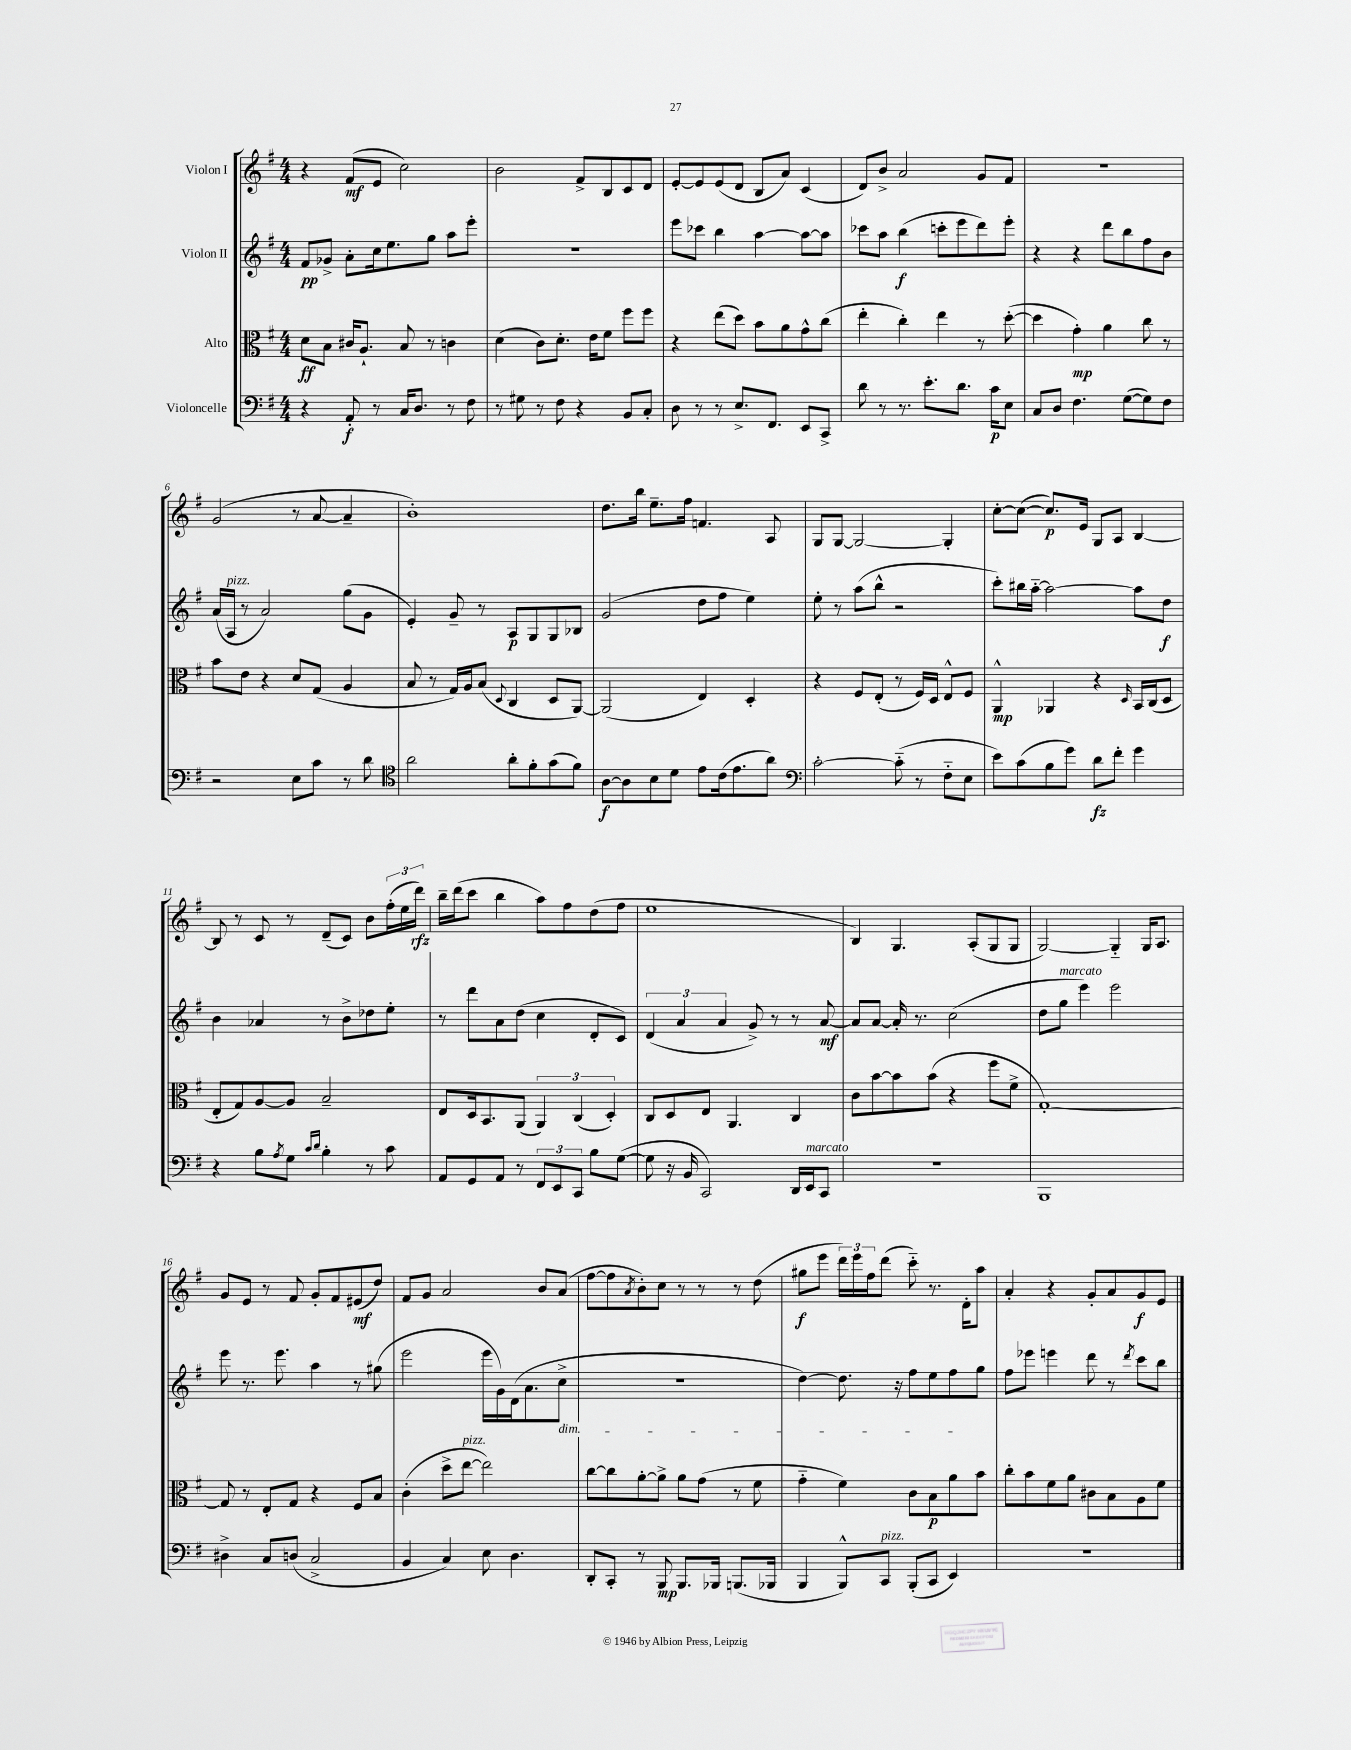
<<
\new StaffGroup <<
\new Staff = "s0" \with { instrumentName = "Violon I" } {
    \clef treble \key g \major \numericTimeSignature \time 4/4
    r4 fis'8\mf( e'8 c''2) |
    b'2 fis'8-> b8 c'8 d'8 |
    e'8~-. e'8 e'8( d'8 b8 a'8) c'4( |
    d'8) b'8-> a'2 g'8 fis'8 |
    R1 |
    g'2( r8 a'8~ a'4-- |
    b'1-.) |
    d''8. b''16 e''8.-- fis''16 f'4. a8 |
    g8 g8~ g2~ g4-. |
    c''8~-. c''8~( c''8.\p) e'16 g8 a8 b4~ |
    b8 r8 c'8 r8 d'8--( c'8) b'8 \tuplet 3/2 { fis''16-.( e''16 d'''16\rfz) } |
    b''16-- d'''16( c'''8 b''4 a''8) fis''8 d''8( fis''8 |
    e''1 |
    b4) g4. a8-.( g8 g8 |
    g2~) g4-_ g16 a8. |
    g'8 e'8 r8 fis'8 g'8-. fis'8 eis'8\mf( d''8) |
    fis'8 g'8 a'2 b'8 a'8( |
    fis''8~ fis''8 \acciaccatura { a'8 } b'8-.) c''8 r8 r8 r8 d''8( |
    gis''8\f e'''8 \tuplet 3/2 { d'''16) e'''16 fis''16 } d'''8( c'''8-_) r8. d'16-. a''8 |
    a'4-. r4 g'8-. a'8 g'8\f e'8 \bar "|." |
}
\new Staff = "s1" \with { instrumentName = "Violon II" } {
    \clef treble \key g \major \numericTimeSignature \time 4/4
    fis'8\pp ges'8-> a'8-. c''16 e''8. g''8 a''8 e'''8-. |
    R1 |
    e'''8 ces'''8 b''4 a''4~ a''8~ a''8 |
    ces'''8 a''8 b''4\f( c'''8-. e'''8 d'''8) e'''8-. |
    r4 r4 d'''8 b''8 fis''8 b'8 |
    a'16( a16^\markup { \italic "pizz." } r8 a'2) g''8( g'8 |
    e'4-.) g'8-- r8 a8\p g8 g8 bes8 |
    g'2( d''8 fis''8 e''4) |
    e''8-. r8 a''8( b''8-^ r2 |
    c'''8-.) bis''16 a''16~-_ a''2~ a''8 d''8\f |
    b'4 aes'4 r8 b'8-> des''8 e''8-. |
    r8 d'''8 a'8 d''8( c''4 d'8-. c'8) |
    \tuplet 3/2 { d'4( a'4 a'4 } g'8->) r8 r8 a'8~\mf |
    a'8 a'8~ a'16-. r8. c''2( |
    d''8 g''8^\markup { \italic "marcato" } e'''4) e'''2 |
    e'''8 r8. e'''8. a''4 r8 gis''8( |
    e'''2 e'''16 g'16) d'16( a'8. c''8->\dim |
    R1 |
    d''4~) d''8. r16 fis''8 e''8 fis''8\! g''8 |
    fis''8 ees'''8 e'''4 d'''8 r8 \acciaccatura { d'''8 } c'''8 b''8 \bar "|." |
}
\new Staff = "s2" \with { instrumentName = "Alto" } {
    \clef alto \key g \major \numericTimeSignature \time 4/4
    d'8\ff b8 cis'16 a8.-! b8 r8 c'4 |
    d'4( c'8) d'8.-. e'16 fis'8 fis''8 fis''8 |
    r4 e''8( d''8) b'8 a'8 g'8-^ c''8( |
    e''4-. c''4-.) e''4 r8 d''8~-.( |
    d''4 g'4-.\mp) a'4 c''8 r8 |
    b'8 e'8 r4 d'8 g8( a4 |
    b8 r8 g16) a16 b8( \appoggiatura { d8 } c4 d8 a,8~) |
    a,2( e4) d4-. |
    r4 fis8 e8-.( r8 fis16) d16 e8-^ fis8 |
    a,4-^\mp aes,4 r4 \grace { d16 } b,16 c16( d8 |
    e8-. g8) a8~ a8 b2-- |
    e8 d16 b,8. a,8( \tuplet 3/2 { a,4) c4( d4-.) } |
    c8 d8 e8 a,4. c4 |
    c'8 b'8~ b'8 b'8( r4 fis''8 fis'8-> |
    g1~-.) |
    g8 r8 e8-. g8 r4 fis8 b8 |
    c'4-.( d''8-> e''8~^\markup { \italic "pizz." } e''2) |
    c''8~ c''8 a'8~-. a'8-> a'8 g'8( r8 fis'8 |
    g'4-_ fis'4) c'8 b8\p a'8 b'8 |
    c''8-. b'8 fis'8 a'8 cis'8 b8 a8 fis'8 \bar "|." |
}
\new Staff = "s3" \with { instrumentName = "Violoncelle" } {
    \clef bass \key g \major \numericTimeSignature \time 4/4
    r4 a,8-.\f r8 c16 d8. r8 fis8 |
    r8 gis8 r8 fis8 r4 b,8 c8-. |
    d8 r8 r8 e8.-> fis,8. e,8 c,8-> |
    d'8 r8 r8. e'8.-. d'8. c'16\p e8 |
    c8 d8 fis4. g8~( g8) fis8 |
    r2 e8 c'8 r8 d'8 |
    \clef tenor a'2 a'8-. fis'8-. g'8( fis'8) |
    a8~\f a8 b8 d'8 e'8 c'16( e'8. a'8) |
    \clef bass c'2~-. c'8-_( r8 fis8-_ e8 |
    e'8) c'8( b8 g'8) d'8\fz fis'8-. g'4 |
    r4 b8 \acciaccatura { a8 } g8 \grace { c'16 d'16 } b4-. r8 c'8 |
    a,8 g,8 a,8 r8 \tuplet 3/2 { fis,8 e,8 c,8 } b8 g8~( |
    g8 r16 b,16 c,2) d,16 e,16^\markup { \italic "marcato" } c,8 |
    r1 |
    b,,1 |
    dis4-> c8 d8( c2-> |
    b,4 c4) e8 d4. |
    d,8-. c,8-. r8 b,,8\mp b,,8. bes,,16 b,,8.( bes,,16 |
    b,,4 b,,8-^) c,8^\markup { \italic "pizz." } b,,8-.( c,8 e,4) |
    R1 \bar "|." |
}
>>
>>
